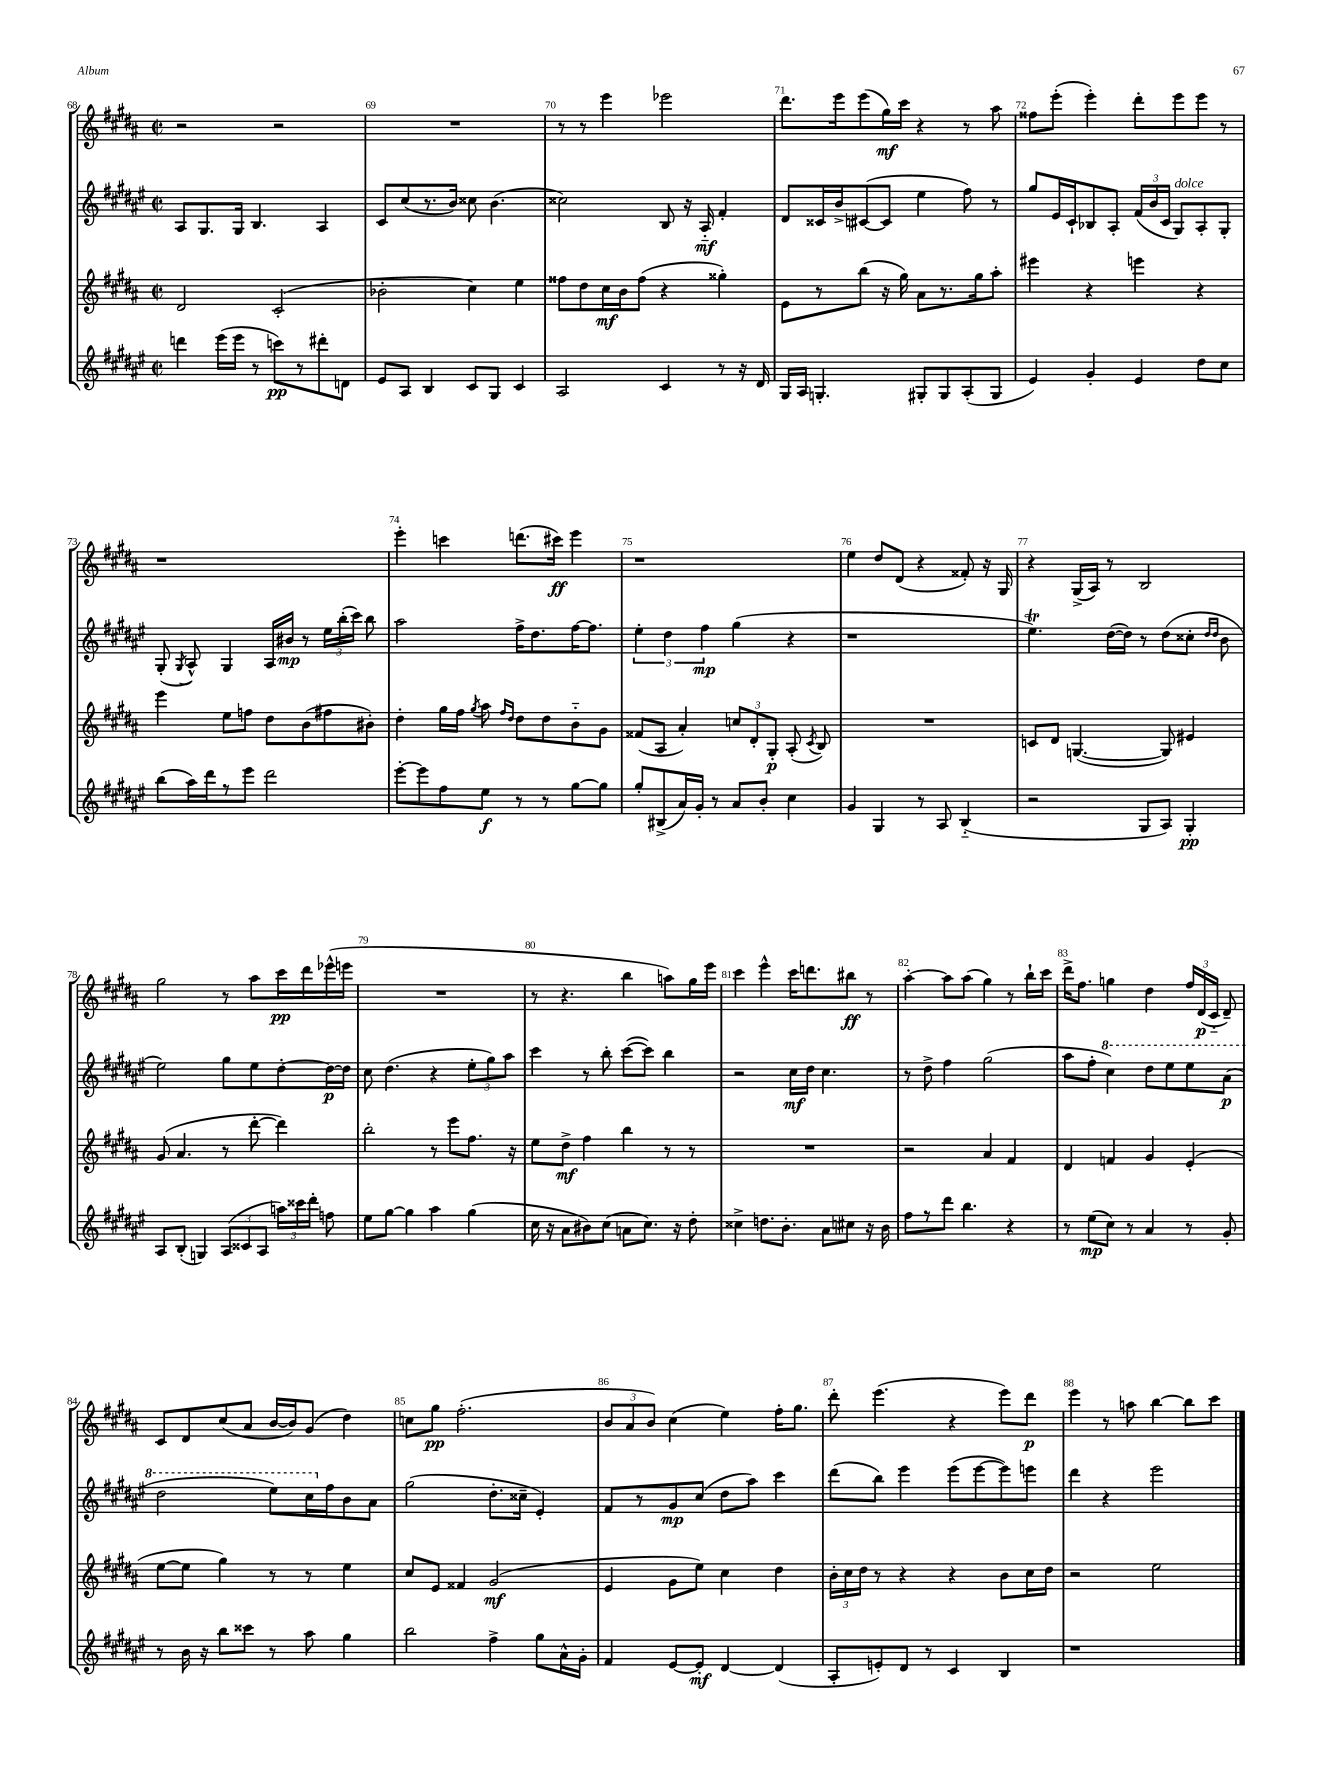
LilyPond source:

<<
\new StaffGroup <<
\new Staff = "s0" {
    \clef treble \key b \major \defaultTimeSignature \time 2/2
    \autoBeamOff r2 r2 |
    R1 |
    r8 r8 e'''4 ees'''2 |
    dis'''8.[ e'''16 e'''8( gis''16\mf) cis'''16] r4 r8 ais''8 |
    fisis''8[ e'''8]-.( e'''4-.) dis'''8[-. e'''8 e'''8] r8 |
    r1 |
    e'''4-. c'''4 d'''8.[( cis'''16]\ff) e'''4 |
    r1 |
    e''4 dis''8[ dis'8]( r4 fisis'8-.) r16 gis16 |
    r4 gis16[->( ais16]) r8 b2 |
    gis''2 r8 ais''8[ cis'''16\pp dis'''16 ees'''16-^( e'''16] |
    R1 |
    r8 r4. b''4 a''8[) gis''16 e'''16] |
    cis'''4 e'''4-^ cis'''16[ d'''8. bis''8]\ff r8 |
    ais''4~-. ais''8[ ais''8]( gis''4) r8 b''16[-! cis'''16] |
    dis'''16[-> fis''8.] g''4 dis''4 \tuplet 3/2 { fis''16[ dis'16\p( cis'16]-_ } dis'8--) |
    cis'8[ dis'8 cis''8( ais'8] b'16[~ b'16) gis'8]( dis''4) |
    c''8[ gis''8]\pp fis''2.-.( |
    \tuplet 3/2 { b'8[ ais'8 b'8]) } cis''4( e''4) fis''16[-. gis''8.] |
    dis'''8-. e'''4.( r4 e'''8[) dis'''8]\p |
    e'''4 r8 a''8 b''4~ b''8[ cis'''8] \bar "|." |
}
\new Staff = "s1" {
    \clef treble \key fis \major \defaultTimeSignature \time 2/2
    \autoBeamOff ais8[ gis8. gis16] b4. ais4 |
    cis'8[ cis''8( r8. b'16]) cisis''8 b'4.( |
    cisis''2) b8 r16 ais16-_\mf fis'4-. |
    dis'8[ cisis'16 b'16-> cis'8~( cis'8] eis''4 fis''8) r8 |
    gis''8[ eis'16 cis'16-! bes8 ais8]-. \tuplet 3/2 { fis'16[( b'16 cis'16] } gis8[^\markup { \italic "dolce" }) ais8-. gis8]-. |
    gis8-.( \acciaccatura { gis8 } ais8-^) gis4 ais16[ bis'16]\mp r8 \tuplet 3/2 { eis''16[ b''16-.( cis'''16]) } b''8 |
    ais''2 fis''16[-> dis''8. fis''16~ fis''8.] |
    \tuplet 3/2 { eis''4-. dis''4 fis''4\mp } gis''4( r4 |
    r1 |
    eis''4.\trill) dis''16[~( dis''16]) r8 dis''8[( cisis''8]-. \grace { dis''16[ dis''16] } b'8 |
    eis''2) gis''8[ eis''8 dis''8~-. dis''16~\p dis''16] |
    cis''8 dis''4.( r4 \tuplet 3/2 { eis''8[-. gis''8) ais''8] } |
    cis'''4 r8 b''8-. cis'''8[~( cis'''8]) b''4 |
    r2 cis''16[\mf dis''16] cis''4. |
    r8 dis''8-> fis''4 gis''2( |
    ais''8[ fis''8]-. \ottava #1 cis'''4) dis'''8[ eis'''8 eis'''8 ais''8]\p( |
    dis'''2 eis'''8[) cis'''16 \ottava #0 fis''16 b'8 ais'8] |
    gis''2( dis''8.[-. cisis''16]-- eis'4-.) |
    fis'8[ r8 gis'8\mp cis''8]( dis''8[ ais''8]) cis'''4 |
    dis'''8[( b''8]) eis'''4 eis'''8[( eis'''8~ eis'''8) e'''8] |
    dis'''4 r4 eis'''2 \bar "|." |
}
\new Staff = "s2" {
    \clef treble \key b \major \defaultTimeSignature \time 2/2
    \autoBeamOff dis'2 cis'2-.( |
    bes'2-. cis''4) e''4 |
    fisis''8[ dis''8 cis''16\mf b'16 fisis''8]( r4 gisis''4-.) |
    e'8[ r8 b''8]( r16 gis''16) ais'8[ r8. gis''16 ais''8]-. |
    eis'''4 r4 e'''4 r4 |
    e'''4 e''8[ f''8] dis''8[ b'8( fis''8 bis'8]-.) |
    dis''4-. gis''16[ fis''16] \acciaccatura { gis''8 } ais''8 \grace { fis''16[ dis''16] } dis''8[ dis''8 b'8-_ gis'8] |
    fisis'8[( ais8] ais'4-.) \tuplet 3/2 { c''8[ dis'8-. gis8]-.\p } ais8-.( \acciaccatura { cis'8 } b8) |
    R1 |
    c'8[ dis'8] g4.~( g8) eis'4 |
    gis'8( ais'4. r8 dis'''8~-. dis'''4) |
    b''2-. r8 e'''8[ fis''8.] r16 |
    e''8[ dis''8]->\mf fis''4 b''4 r8 r8 |
    R1 |
    r2 ais'4 fis'4 |
    dis'4 f'4 gis'4 e'4-.( |
    e''8[~ e''8] gis''4) r8 r8 e''4 |
    cis''8[ e'8] fisis'4 gis'2\mf( |
    e'4 gis'8[ e''8]) cis''4 dis''4 |
    \tuplet 3/2 { b'16[-. cis''16 dis''16] } r8 r4 r4 b'8[ cis''16 dis''16] |
    r2 e''2 \bar "|." |
}
\new Staff = "s3" {
    \clef treble \key fis \major \defaultTimeSignature \time 2/2
    \autoBeamOff d'''4 eis'''16[( eis'''16] r8 c'''8[\pp) r8 dis'''8-. d'8] |
    eis'8[ ais8] b4 cis'8[ gis8] cis'4 |
    ais2 cis'4 r8 r16 dis'16 |
    gis16[ ais16] g4.-. gis8[-. gis8 ais8-.( gis8] |
    eis'4) gis'4-. eis'4 dis''8[ cis''8] |
    b''8[( ais''16) dis'''16 r8 eis'''8] dis'''2 |
    eis'''8[~-. eis'''8 fis''8 eis''8]\f r8 r8 gis''8[~ gis''8] |
    gis''8[-. bis8->( ais'16) gis'16]-. r8 ais'8[ b'8]-. cis''4 |
    gis'4 gis4 r8 ais8 b4-_( |
    r2 gis8[ ais8]) gis4-.\pp |
    ais8[ b8]-.( g4) \tuplet 3/2 { ais8[( cisis'8 ais8] } \tuplet 3/2 { a''16[) cisis'''16 dis'''16]-. } f''8 |
    eis''8[ gis''8]~ gis''4 ais''4 gis''4( |
    cis''16 r16 ais'8[ bis'8) cis''8]( a'8[ cis''8.]) r16 dis''8-. |
    cisis''4-> d''8.[ b'8.]-. ais'8[ cis''8] r16 b'16 |
    fis''8[ r8 dis'''8] b''4. r4 |
    r8 eis''8[\mp( cis''8]) r8 ais'4 r8 gis'8-. |
    r8 b'16 r16 b''8[ cisis'''8] r8 ais''8 gis''4 |
    b''2 fis''4-> gis''8[ ais'16-^ gis'16]-. |
    fis'4 eis'8[~ eis'8]-.\mf dis'4~ dis'4( |
    ais8[-. e'8-.) dis'8] r8 cis'4 b4 |
    r1 \bar "|." |
}
>>
>>
\layout { \context { \Score currentBarNumber = #68 \override BarNumber.break-visibility = ##(#f #t #t) barNumberVisibility = #all-bar-numbers-visible } }
